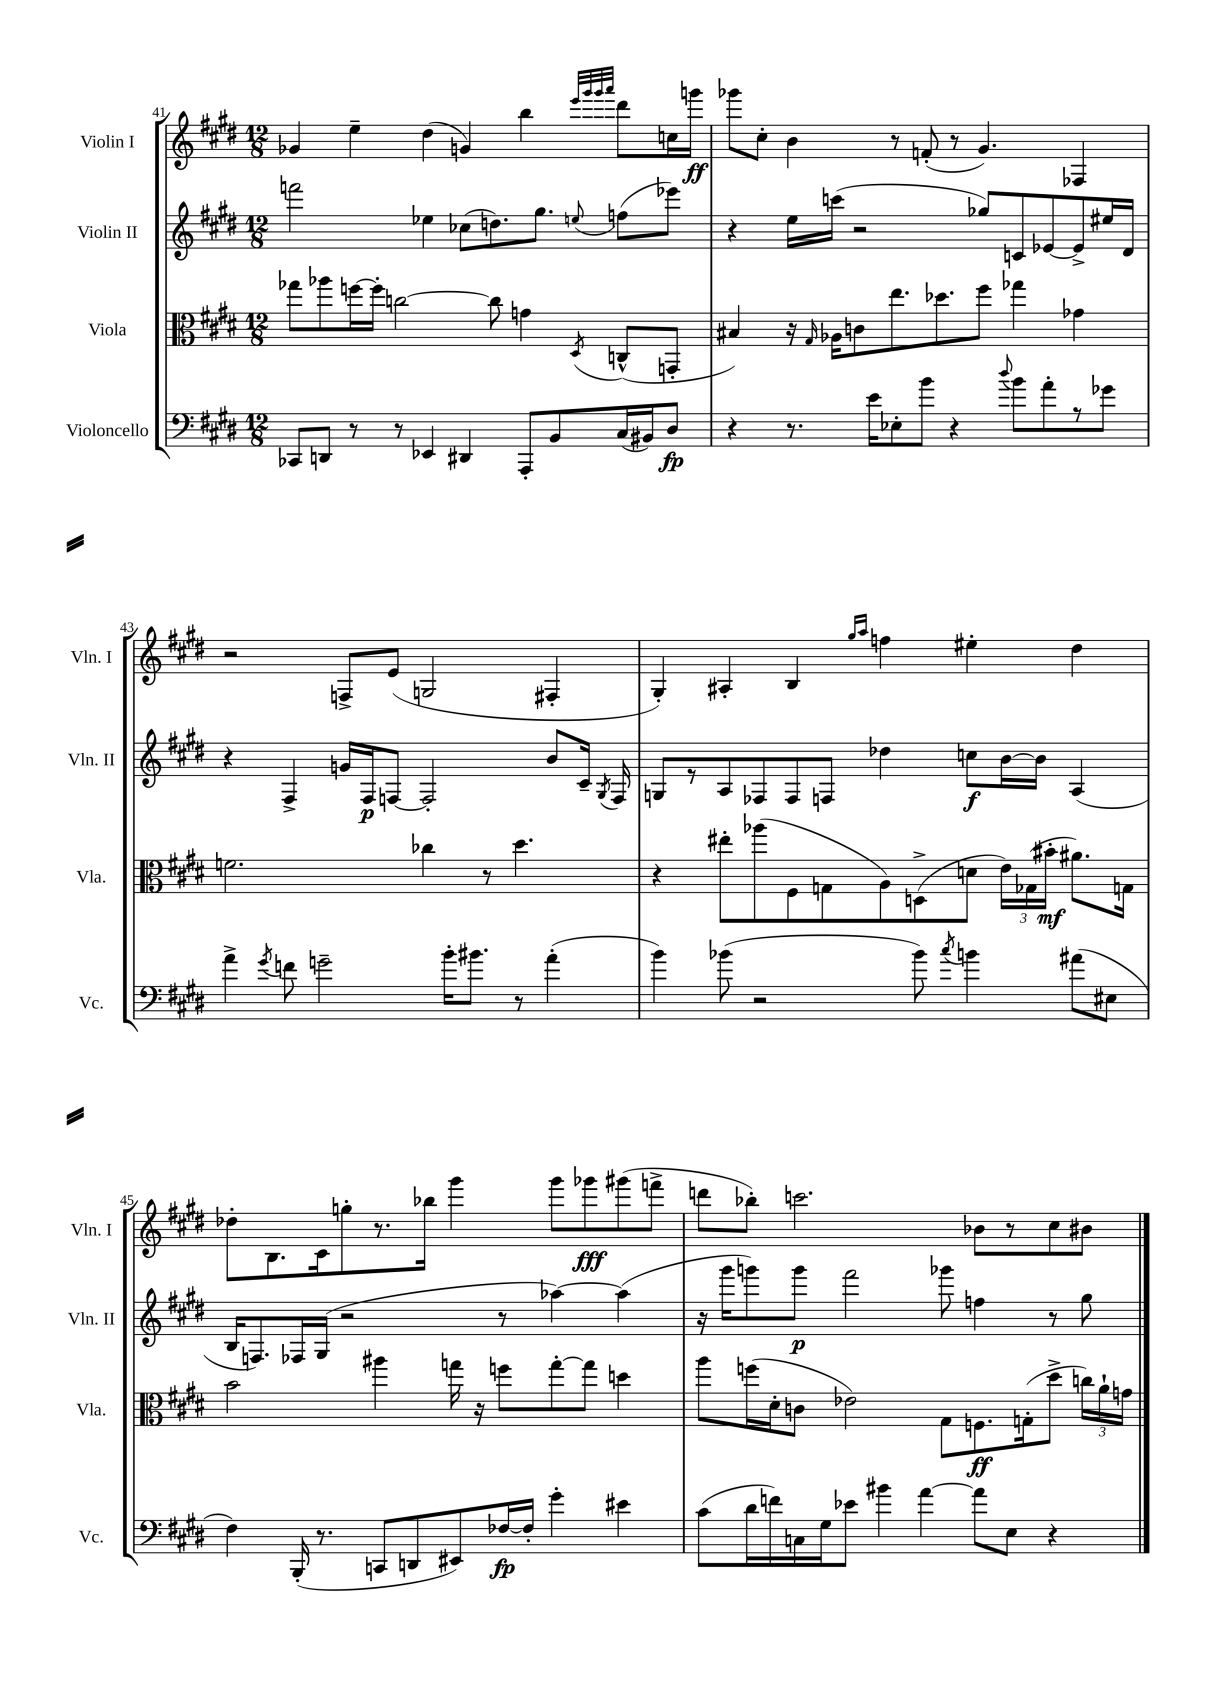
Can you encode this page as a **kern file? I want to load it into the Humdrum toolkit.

**kern	**kern	**kern	**kern
*staff4	*staff3	*staff2	*staff1
*clefF4	*clefC3	*clefG2	*clefG2
*k[f#c#g#d#]	*k[f#c#g#d#]	*k[f#c#g#d#]	*k[f#c#g#d#]
*M12/8	*M12/8	*M12/8	*M12/8
8CC-/L	8gg-\L	2fff\	4g-/
8DD/J	8aa-\	.	.
8r	[16ff\L	.	4ee~\
.	16ff'\]JJ	.	.
8r	[2cc\	.	.
4EE-/	.	4ee-\	(4dd#\
4DD#/	.	(8cc-\L	4g/)
.	8cc\]	8.dd\)	.
8AAA'/L	4g\	.	4bb\
.	.	8.gg#\J	.
8BB/	.	.	.
.	.	.	32qqeee/LLL
.	.	.	32qqggg#/
.	.	.	32qqggg#/
.	8qD#/	8qqee/	32qqaaa/JJJ
(16C#/L	(8C^^/L	(8ff\L	8ddd#\L
16BB#/J)	.	.	.
8D#/J	8GG'/J	8eee-\J)	16cc\L
.	.	.	16ggg\JJ
=	=	=	=
4r	4B#/)	4r	8ggg-\L
.	.	.	8cc#'\J
8.r	16r	16ee\LL	4b\
.	16qqG#/	.	.
.	16A-\LK	(16ccc\JJ	.
.	8c\	2r	.
16e\LK	.	.	.
8E-'\	8.ee\	.	8r
8b\J	.	.	(8f'/
.	8.dd-\	.	.
4r	.	.	8r
.	8ff#\J	8gg-/L)	4.g#/)
8qqdd#/	.	.	.
8b\L	4gg-\	8c/	.
8a'\	.	[8e-/	.
8r	4g-\	8e-^/]	4F-/
8g-\J	.	16ee#/L	.
.	.	16d#/JJ	.
=	=	=	=
4a^\	2.f\	4r	2r
8qg#/	.	.	.
8f\	.	4F#^/	.
2g~\	.	.	.
.	.	16g/LL	8F^/L
.	.	16F#/J	.
.	.	[8F/J	(8e/J
.	4cc-\	2F'/]	2G/
16b'\LK	.	.	.
8.b#\J	.	.	.
.	8r	.	.
8r	4.dd#\	.	.
(4a'\	.	8b/L	4F#'/
.	.	16c#~/Jk	.
.	.	8qG#/	.
.	.	16F/	.
=	=	=	=
4b\)	4r	8G/L	4G#'/)
.	.	8r	.
(8b-\	8ee#'\L	8A/	4A#'/
2r	(8aa-\	8F-/	.
.	8F#\	8F-/	4B/
.	8G\	8F/J	.
.	.	.	16qqgg#/LL
.	.	.	16qqaa/JJ
.	8A\)	4dd-\	4ff\
8b-\)	(8D^\	.	.
8qcc#/	.	.	.
4b\	8d\J	8cc\L	4ee#'\
.	24e\LL)	[16b\L	.
.	(24G-\	.	.
.	.	16b\]JJ	.
.	24b#'\JJ	.	.
(8a#\L	8.a#\L)	(4A/	4dd#\
8E#\J	.	.	.
.	16G\Jk	.	.
=	=	=	=
4F#\)	2b\	16B/LK	8dd-'\L
.	.	8.F/)	.
.	.	.	8.B\
(16BBB'/	.	16F-/L	.
8.r	.	(16G#/JJ	16c#\k
.	.	2r	8gg'\
8CC/L	4aa#\	.	8.r
8DD/	.	.	.
.	.	.	16bb-\Jk
8EE#/)	16gg\	.	4ggg#\
.	16r	.	.
[16F-/L	8ff\L	8r	.
16F-'/]JJ	.	.	.
4g#'\	[8gg'\	[4aa-\)	8ggg#\L
.	8gg\]J	.	8ggg-\
4e#\	4dd\	(4aa-\]	(8ggg#\
.	.	.	8fff^\J
=	=	=	=
(8c#\L	8aa\L	16r	8ddd\L
.	.	16ggg#\LK	.
16d#\L	(16ff\L	8ggg\)	8bb-'\J)
16f\)	16d#'\J	.	.
16C\	8c\J	8ggg\J	2.ccc\
16G#\J	.	.	.
8e-\J	2e-\)	2fff#\	.
4b#\	.	.	.
[4a\	.	.	.
.	8G#\L	8ggg-\	.
8a\]L	8.F\	4ff\	8b-\L
8E\J	.	.	8r
.	(16G'\k	.	.
4r	8dd#^\J	8r	8cc#\
.	24cc\LL)	8gg#\	8b#\J
.	24a`\	.	.
.	24g\JJ	.	.
==	==	==	==
*-	*-	*-	*-
